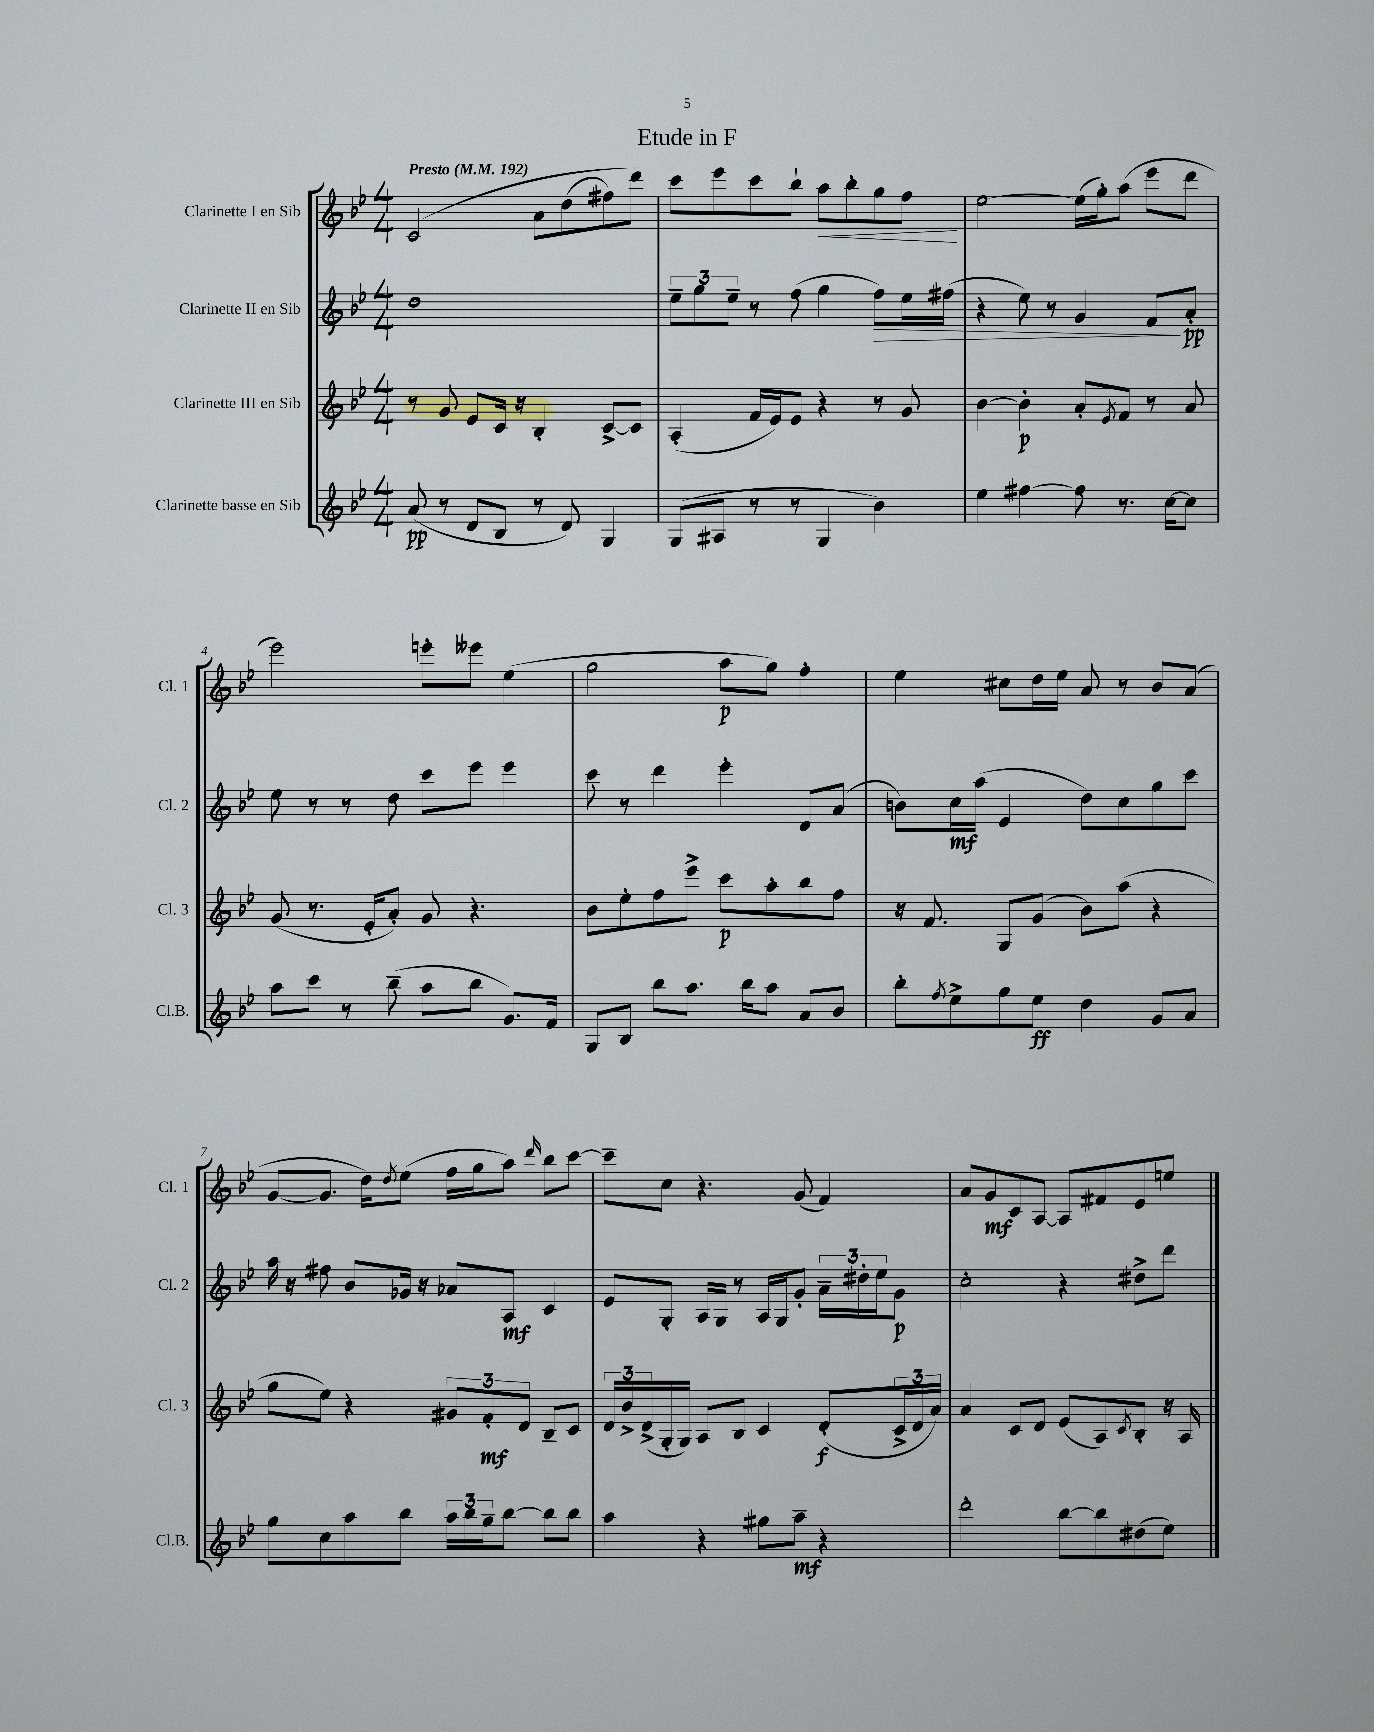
\header { title = "Etude in F" }
<<
\new StaffGroup <<
\new Staff = "s0" \with { instrumentName = "Clarinette I en Sib" shortInstrumentName = "Cl. 1" } {
    \clef treble \key bes \major \numericTimeSignature \time 4/4 \tempo "Presto" 4 = 192
    c'2\( a'8 d''8( fis''8) d'''8\) |
    c'''8 ees'''8 c'''8 bes''8-! a''8\< bes''8-. g''8 f''8\! |
    ees''2~ ees''16( g''16-.) a''8( ees'''8 d'''8 |
    ees'''2) e'''8-. eeses'''8 ees''4( |
    g''2 a''8\p g''8) f''4-. |
    ees''4 cis''8 d''16 ees''16 a'8 r8 bes'8 a'8( |
    g'8~ g'8. d''16) \acciaccatura { d''8 } ees''8( f''16 g''16 a''8) \grace { d'''16 } bes''8 c'''8~ |
    c'''8-- c''8 r4. g'8( f'4) |
    a'8 g'8\mf c'8 a8~ a8 fis'8 ees'8 e''8 \bar "|." |
}
\new Staff = "s1" \with { instrumentName = "Clarinette II en Sib" shortInstrumentName = "Cl. 2" } {
    \clef treble \key bes \major \numericTimeSignature \time 4/4
    d''1 |
    \tuplet 3/2 { ees''8-- g''8 ees''8-- } r8 f''8( g''4 f''8\>) ees''16 fis''16( |
    r4 ees''8) r8 g'4 f'8\! a'8-.\pp |
    ees''8 r8 r8 d''8 c'''8 ees'''8 ees'''4 |
    c'''8 r8 d'''4 ees'''4-. d'8 a'8( |
    b'8) c''16\mf a''16( ees'4 d''8) c''8 g''8 c'''8 |
    a''16 r16 fis''8 bes'8 ges'16 r16 aes'8 a8\mf c'4 |
    ees'8 g8-. a16 g16 r8 a16 g16 g'8-. \tuplet 3/2 { a'16-- dis''16-. ees''16 } g'8\p |
    c''2-. r4 dis''8-> d'''8 \bar "|." |
}
\new Staff = "s2" \with { instrumentName = "Clarinette III en Sib" shortInstrumentName = "Cl. 3" } {
    \clef treble \key bes \major \numericTimeSignature \time 4/4
    r8 g'8 ees'8 c'16 r16 bes4-. c'8~-> c'8 |
    a4-.( f'16 ees'16) ees'8 r4 r8 g'8 |
    bes'4~ bes'4-.\p a'8-. \acciaccatura { ees'8 } f'8 r8 a'8 |
    g'8( r8. ees'16-. a'8-.) g'8 r4. |
    bes'8 ees''8-. f''8 ees'''8-> c'''8\p a''8-. bes''8 f''8 |
    r16 f'8. g8 g'8( bes'8) a''8( r4 |
    g''8 ees''8) r4 \tuplet 3/2 { gis'8 f'8-.\mf d'8 } bes8-- c'8 |
    \tuplet 3/2 { d'16 bes'16-> d'16->( } g16-. g16) a8 bes8 c'4 d'8-.\f( \tuplet 3/2 { c'16-> d'16 a'16) } |
    a'4 c'8 d'8 ees'8( a8) \acciaccatura { c'8 } bes8-. r16 a16 \bar "|." |
}
\new Staff = "s3" \with { instrumentName = "Clarinette basse en Sib" shortInstrumentName = "Cl.B." } {
    \clef treble \key bes \major \numericTimeSignature \time 4/4
    a'8\pp( r8 d'8 bes8 r8 d'8) g4 |
    g8( ais8 r8 r8 g4 bes'4) |
    ees''4 fis''4~ fis''8 r8. c''16~ c''8 |
    a''8 c'''8 r8 bes''8--( a''8 bes''8 g'8.) f'16 |
    g8 bes8 bes''8 a''8. bes''16 a''8 a'8 bes'8 |
    bes''8-. \acciaccatura { f''8 } ees''8-> g''8 ees''8\ff d''4 g'8 a'8 |
    g''8 c''8 a''8 bes''8 \tuplet 3/2 { a''16 bes''16 g''16-- } bes''8~ bes''8 bes''8 |
    a''4 r4 gis''8 a''8--\mf r4 |
    d'''2-. bes''8~ bes''8 dis''8( ees''8) \bar "|." |
}
>>
>>
